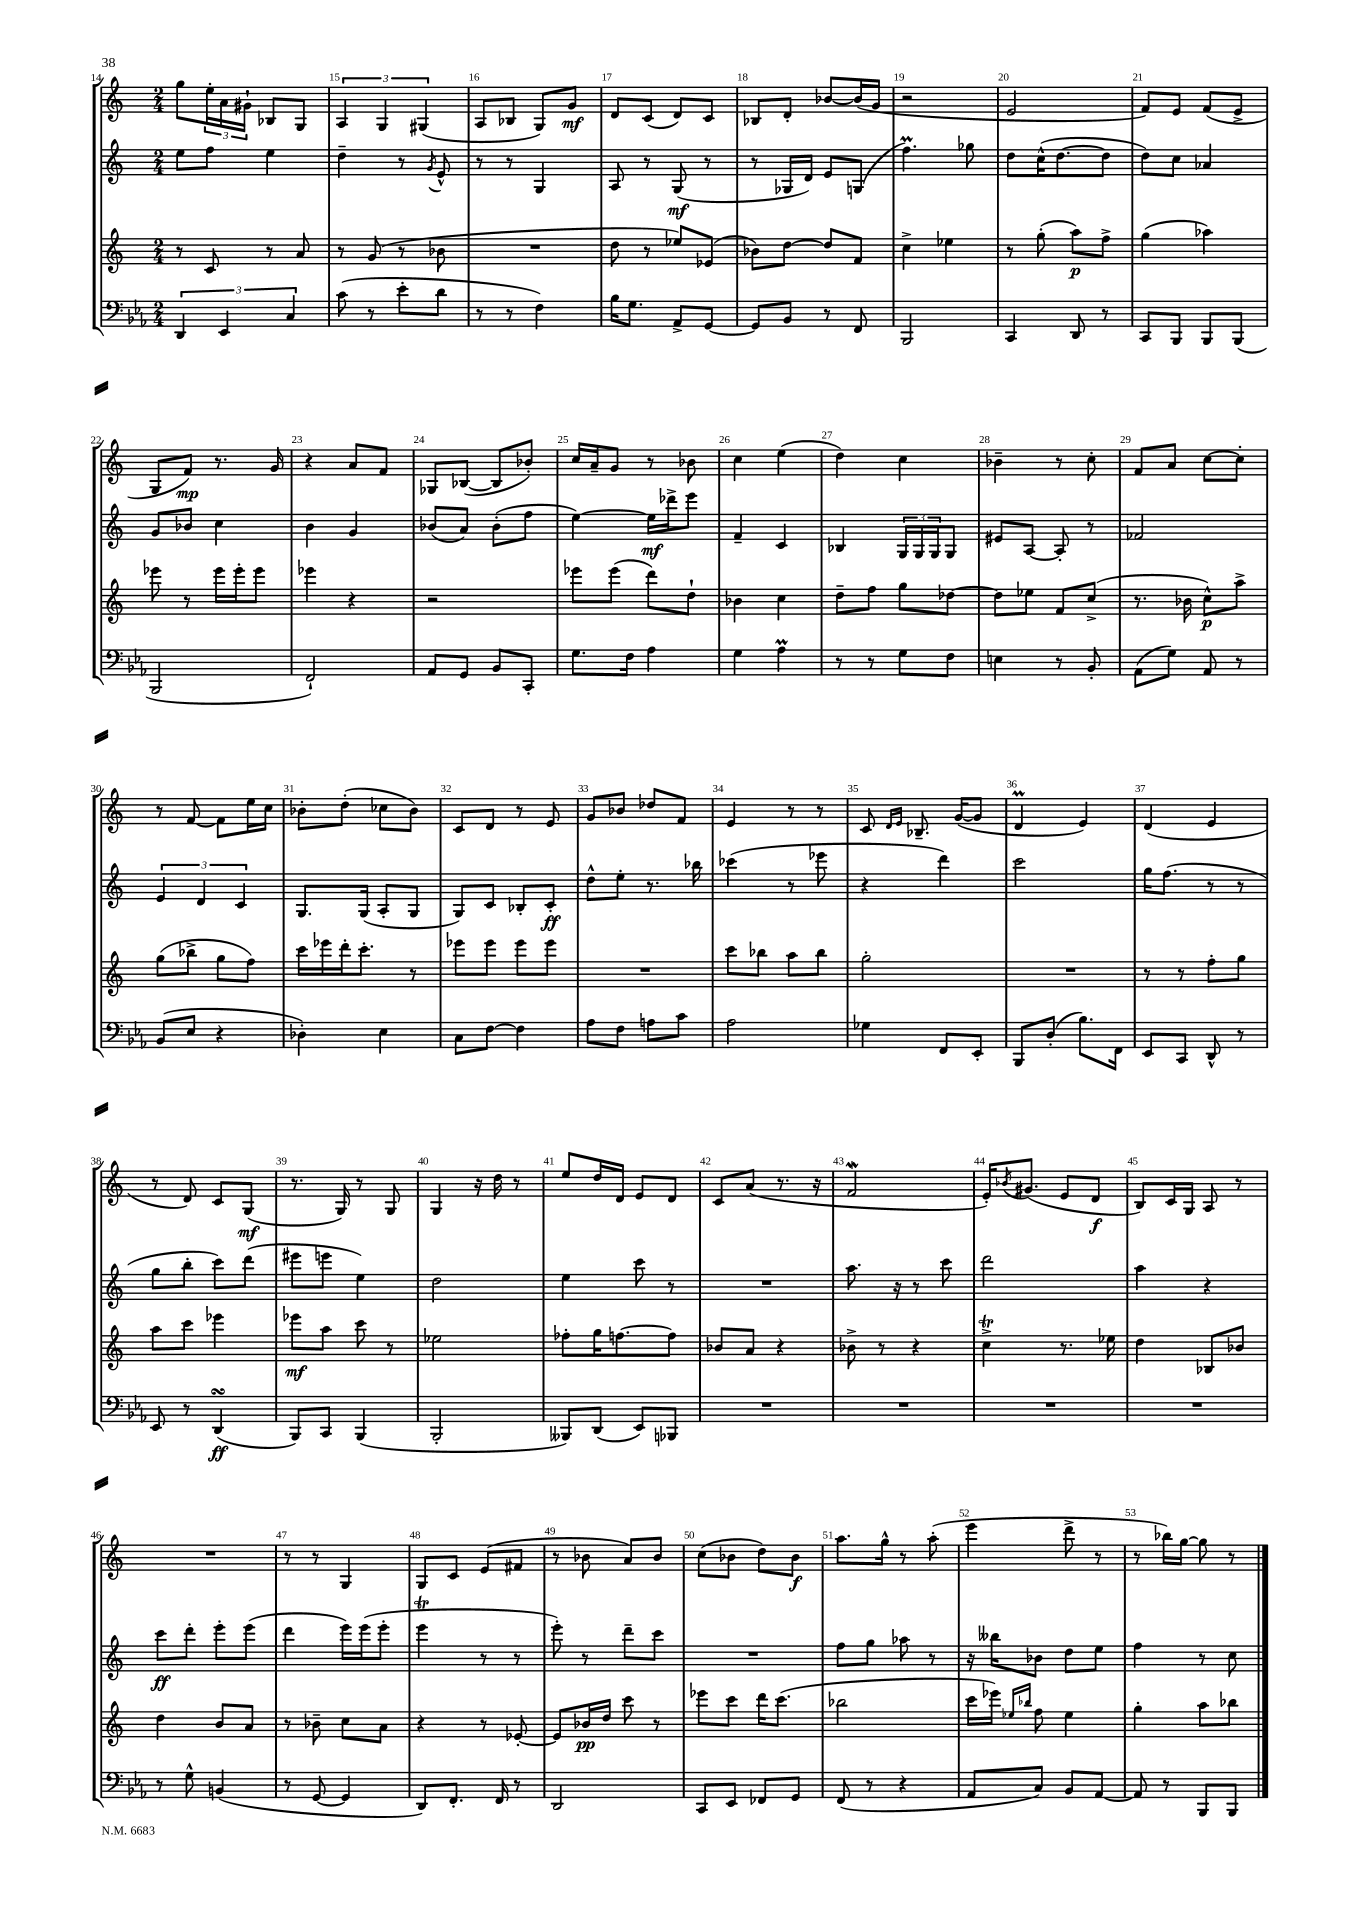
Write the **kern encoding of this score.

**kern	**kern	**kern	**kern
*staff4	*staff3	*staff2	*staff1
*clefF4	*clefG2	*clefG2	*clefG2
*k[b-e-a-]	*k[]	*k[]	*k[]
*M2/4	*M2/4	*M2/4	*M2/4
6DD/	8r	8ee\L	8gg\L
.	8c/	8ff\J	24ee'\L
6EE-/	.	.	24a\
.	.	.	24g#`\JJ
.	8r	4ee\	8B-/L
6C/	.	.	.
.	8a/	.	8G/J
=	=	=	=
(8c\	8r	4dd~\	6A/
8r	(8g/	.	.
.	.	.	6G/
8e-'\L	8r	8r	.
.	.	.	(6G#/
.	.	8qg/	.
8d\J	8b-\	8e^^/	.
=	=	=	=
8r	2r	8r	8A/L
8r	.	8r	8B-/J
4F\)	.	4G/	8G/L)
.	.	.	8g/J
=	=	=	=
16B-\LK	8dd\	8A/	8d/L
8.G\J	.	.	.
.	8r	8r	(8c/J
8AA-^/L	8ee-/L)	(8G/	8d/L)
[8GG/J	(8e-/J	8r	8c/J
=	=	=	=
8GG/]L	8b-\L)	8r	8B-/L
8BB-/J	[8dd\J	16G-/LL	8d'/J
.	.	16d/JJ)	.
8r	8dd/]L	8e/L	[8b-/L
8FF/	8f/J	(8G/J	(16b-/]L
.	.	.	16g/JJ
=	=	=	=
2BBB-/	4cc^\	4.ff\)	2r
.	4ee-\	.	.
.	.	8gg-\	.
=	=	=	=
4CC/	8r	8dd\L	2e/
.	(8gg'\	(16cc^^\K	.
.	.	[8.dd\	.
8DD/	8aa\L)	.	.
8r	8ff^\J	8dd\]J	.
=	=	=	=
8CC/L	(4gg\	8dd\L)	8f/L)
8BBB-/J	.	8cc\J	8e/J
8BBB-/L	4aa-\)	4a-/	(8f/L
(8BBB-/J	.	.	8e^/J
=	=	=	=
2BBB-/	8eee-\	8g/L	8G/L
.	8r	8b-/J	8f/J)
.	16eee-\LL	4cc\	8.r
.	16eee-'\J	.	.
.	8eee-\J	.	.
.	.	.	16g/
=	=	=	=
2FF`/)	4eee-\	4b\	4r
.	4r	4g/	8a/L
.	.	.	8f/J
=	=	=	=
8AA-/L	2r	(8b-/L	8G-/L
8GG/J	.	8a/J)	([8B-/J
8BB-/L	.	(8b-'\L	8B-/]L
8CC'/J	.	8ff\J	8b-'/J)
=	=	=	=
8.G\L	8eee-\L	[4ee\)	16cc/LL
.	.	.	16a~/J
.	(8eee-\J	.	8g/J
16F\Jk	.	.	.
4A-\	8ddd\L)	16ee\]LL	8r
.	.	16ddd-^\J	.
.	8dd`\J	8eee\J	8b-\
=	=	=	=
4G\	4b-\	4f~/	4cc\
4A-\	4cc\	4c/	(4ee\
=	=	=	=
8r	8dd~\L	4B-/	4dd\)
8r	8ff\J	.	.
8G\L	8gg\L	24G/LL	4cc\
.	.	24G/	.
.	.	24G/J	.
8F\J	[8dd-\J	8G/J	.
=	=	=	=
4E\	8dd-\]L	8e#/L	4b-~\
.	8ee-\J	[8A/J	.
8r	8f/L	8A'/]	8r
8BB-'/	(8cc^/J	8r	8cc'\
=	=	=	=
(8AA-\L	8.r	2f-/	8f/L
8G\J)	.	.	8a/J
.	16b-\	.	.
8AA-/	8cc^^\L)	.	[8cc\L
8r	8aa^\J	.	8cc'\]J
=	=	=	=
(8BB-/L	(8gg\L	6e/	8r
8E-/J	8bb-^\J	.	[8f/
.	.	6d/	.
4r	8gg\L	.	8f\]L
.	.	6c/	.
.	8ff\J)	.	16ee\L
.	.	.	16cc\JJ
=	=	=	=
4D-'\)	16ccc\LL	8.G/L	8b-'\L
.	16eee-\	.	.
.	16ddd'\J	.	(8dd'\J
.	8.ccc'\J	(16G/Jk	.
4E-\	.	8A'/L	8cc-\L
.	8r	8G/J	8b-\J)
=	=	=	=
8C\L	8eee-\L	8G/L)	8c/L
[8F\J	8eee-\J	8c/J	8d/J
4F\]	8eee-\L	8B-'/L	8r
.	8eee-\J	8c'/J	8e/
=	=	=	=
8A-\L	2r	8dd^^\L	8g/L
8F\J	.	8ee'\J	8b-/J
8A\L	.	8.r	8dd-/L
8c\J	.	.	8f/J
.	.	16bb-\	.
=	=	=	=
2A-\	8ccc\L	(4ccc-\	4e/
.	8bb-\J	.	.
.	8aa\L	8r	8r
.	8bb-\J	8eee-\	8r
=	=	=	=
4G-\	2gg'\	4r	8c/
.	.	.	16qqd/LL
.	.	.	16qqe/JJ
.	.	.	8.B-~/
8FF/L	.	4ddd\)	.
.	.	.	([16g/LK
8EE-'/J	.	.	8g/]J
=	=	=	=
8BBB-/L	2r	2ccc\	4d/
(8D'/J	.	.	.
8.B-\L)	.	.	4e/)
16FF\Jk	.	.	.
=	=	=	=
8EE-/L	8r	16gg\LK	(4d/
.	.	(8.ff\J	.
8CC/J	8r	.	.
8DD^^/	8ff'\L	8r	4e/
8r	8gg\J	8r	.
=	=	=	=
8EE-/	8aa\L	8gg\L	8r
8r	8ccc\J	8bb'\J	8d/)
(4DD/	4eee-\	8ccc\L)	8c/L
.	.	(8ddd\J	(8G/J
=	=	=	=
8BBB-/L)	8eee-\L	8eee#\L	8.r
8CC/J	8aa\J	8eee\J	.
.	.	.	16G/)
(4BBB-/	8ccc\	4ee\)	8r
.	8r	.	8G/
=	=	=	=
2BBB-'/	2ee-\	2dd\	4G/
.	.	.	16r
.	.	.	16dd\
.	.	.	8r
=	=	=	=
8BBB--/L)	8ff-'\L	4ee\	8ee/L
(8DD/J	16gg\K	.	16dd/L
.	[8.ff\	.	16d/JJ
8EE-/L)	.	8ccc\	8e/L
8BBB-/J	8ff\]J	8r	8d/J
=	=	=	=
2r	8b-/L	2r	8c/L
.	8a/J	.	(8a/J
.	4r	.	8.r
.	.	.	16r
=	=	=	=
2r	8b-^\	8.aa\	2f/
.	8r	.	.
.	.	16r	.
.	4r	8r	.
.	.	8ccc\	.
=	=	=	=
2r	4cc^\	2ddd\	16e'/LK)
.	.	.	8qb-/
.	.	.	(8.g#/J
.	8.r	.	8e/L
.	.	.	8d/J
.	16ee-\	.	.
=	=	=	=
2r	4dd\	4aa\	8B/L)
.	.	.	16c/L
.	.	.	16G/JJ
.	8B-/L	4r	8A/
.	8b-/J	.	8r
=	=	=	=
8r	4dd\	8ccc\L	2r
8G^^\	.	8ddd'\J	.
(4BB/	8b/L	8eee'\L	.
.	8a/J	(8eee\J	.
=	=	=	=
8r	8r	4ddd\	8r
[8GG/	8b-~\	.	8r
4GG/]	8cc\L	16eee\LL)	4G/
.	.	(16eee\J	.
.	8a\J	8eee'\J	.
=	=	=	=
8DD/L)	4r	4eee\	8G/L
8.FF'/J	.	.	8c/J
.	8r	8r	(8e/L
16FF/	.	.	.
8r	[8e-'/	8r	8f#/J
=	=	=	=
2DD/	8e-/]L	8eee'\)	8r
.	16b-/L	8r	8b-\
.	16dd/JJ	.	.
.	8ccc\	8ddd~\L	8a/L)
.	8r	8ccc\J	8b-/J
=	=	=	=
8CC/L	8eee-\L	2r	(8cc\L
8EE-/J	8ccc\J	.	8b-\J
8FF-/L	16ddd\LK	.	8dd\L)
.	(8.ccc\J	.	.
8GG/J	.	.	8b-\J
=	=	=	=
(8FF/	2bb-\	8ff\L	8.aa\L
8r	.	8gg\J	.
.	.	.	16gg^^\Jk
4r	.	8aa-\	8r
.	.	8r	(8aa'\
=	=	=	=
8AA-/L	16ccc\LL	16r	4eee\
.	16eee-\JJ)	16bb--\LK	.
.	16qqee-/LL	.	.
.	16qqbb-/JJ	.	.
8C/J)	8ff\	8b-\J	.
8BB-/L	4ee-\	8dd\L	8ddd^\
[8AA-/J	.	8ee\J	8r
=	=	=	=
8AA-/]	4gg'\	4ff\	8r
8r	.	.	16bb-\LL)
.	.	.	[16gg\JJ
8BBB-/L	8aa\L	8r	8gg\]
8BBB-/J	8bb-\J	8cc\	8r
==	==	==	==
*-	*-	*-	*-
